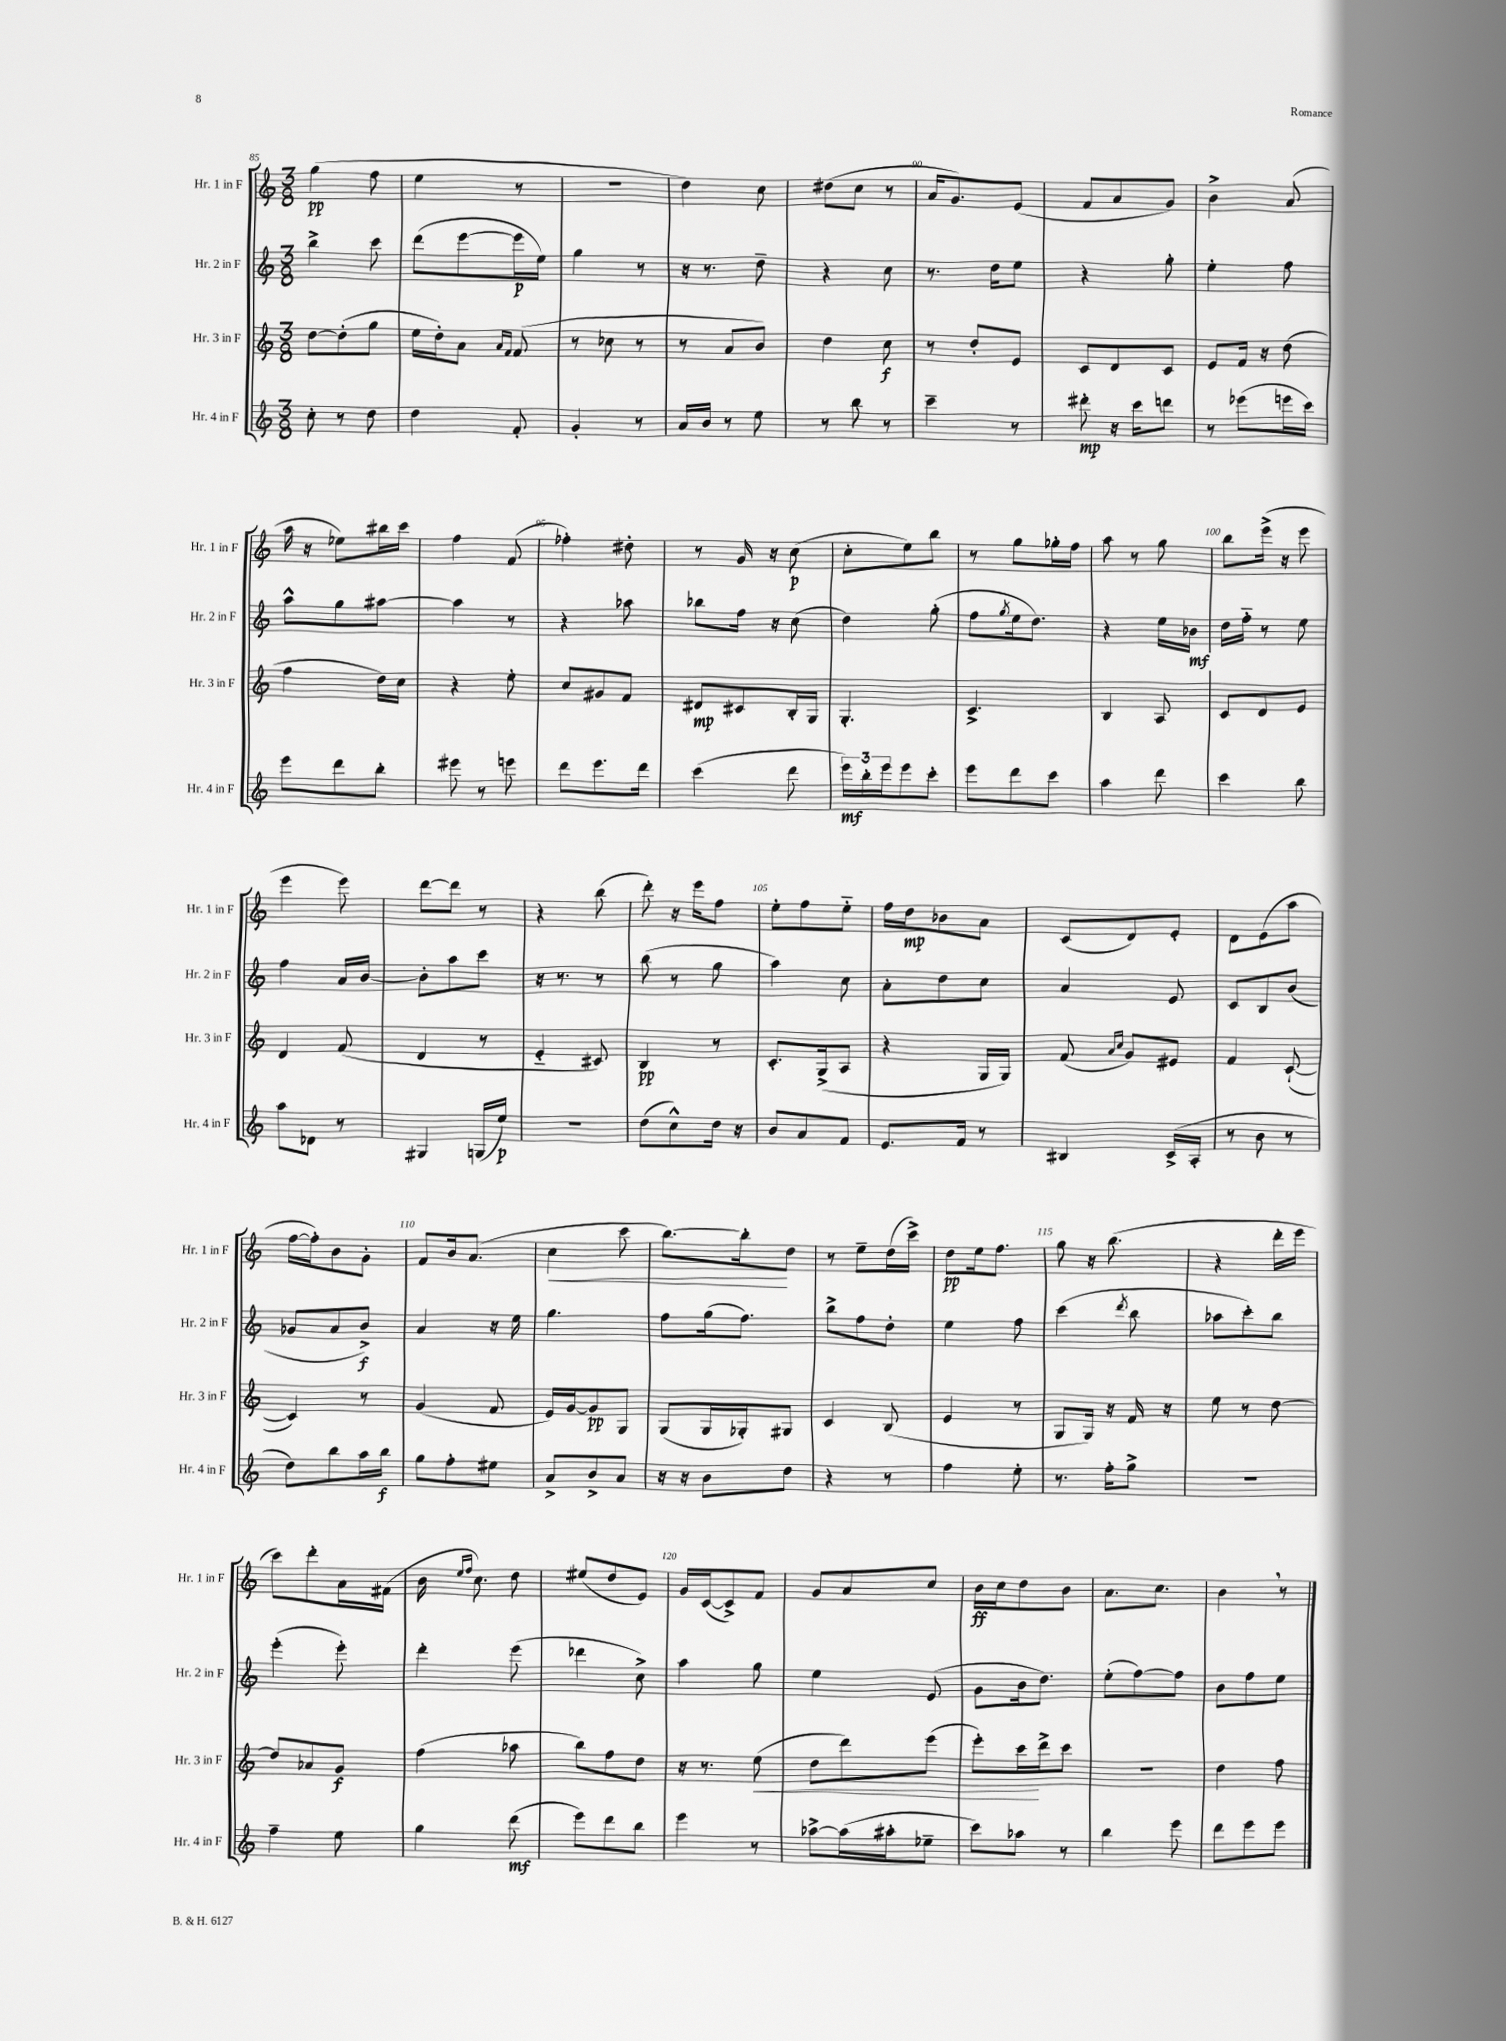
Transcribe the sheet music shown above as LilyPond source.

<<
\new StaffGroup <<
\new Staff = "s0" \with { instrumentName = "Hr. 1 in F" shortInstrumentName = "Hr. 1 in F" } {
    \clef treble \key c \major \numericTimeSignature \time 3/8
    g''4\pp( f''8 |
    e''4 r8 |
    R4. |
    d''4) c''8 |
    dis''8( c''8 r8 |
    a'16 g'8.) e'8( |
    f'8 a'8 g'8) |
    b'4-> a'8( |
    a''16 r16 ees''8) bis''16 c'''16 |
    f''4 f'8( |
    fes''4-.) dis''8-. |
    r8 g'16 r16 c''8\p( |
    c''8-. e''8) b''8 |
    r8 g''8 ges''16-. f''16 |
    a''8 r8 g''8 |
    b''8 e'''16->( r16 e'''8 |
    e'''4 e'''8) |
    d'''8~ d'''8 r8 |
    r4 b''8( |
    d'''8-.) r16 e'''16 f''8 |
    e''8-. f''8 e''8-_ |
    f''16 d''16\mp bes'8 a'8 |
    c'8( d'8) e'8-. |
    d'8 e'8( a''8 |
    f''16~ f''16-.) b'8 g'8-. |
    f'8 b'16 a'8.( |
    c''4\< c'''8 |
    b''8.~) b''16-.\! d''8 |
    r8 e''8-- d''16( c'''16->) |
    d''8\pp e''16 f''8. |
    g''8 r16 b''8.( |
    r4 d'''16-. e'''16 |
    c'''8) d'''8-. a'16 fis'16( |
    b'16 \grace { e''16 f''16 } c''8.) d''8 |
    eis''8( d''8 e'8) |
    g'16 c'16~( c'8->) f'8 |
    g'8 a'8 c''8 |
    b'16\ff c''16 d''8 b'8 |
    a'8. c''8. |
    b'4 \breathe r8 \bar "|." |
}
\new Staff = "s1" \with { instrumentName = "Hr. 2 in F" shortInstrumentName = "Hr. 2 in F" } {
    \clef treble \key c \major \numericTimeSignature \time 3/8
    b''4-> c'''8 |
    d'''8( e'''8~ e'''16\p e''16) |
    g''4 r8 |
    r16 r8. d''8-- |
    r4 c''8 |
    r8. d''16 e''8 |
    r4 g''8-. |
    e''4-. f''8 |
    a''8-^ g''8 ais''8~ |
    ais''4 r8 |
    r4 aes''8 |
    bes''8 f''16 r16 c''8( |
    d''4) g''8-.( |
    f''8 \acciaccatura { g''8 } e''16 d''8.) |
    r4 e''16 bes'16\mf |
    d''16 f''16-_ r8 e''8 |
    f''4 a'16 b'16~ |
    b'8-. a''8 c'''8 |
    r16 r8. r8 |
    b''8( r8 g''8 |
    a''4) c''8 |
    a'8-. d''8 c''8 |
    a'4 e'8 |
    c'8 b8 b'8( |
    ges'8 a'8 b'8->\f) |
    a'4 r16 e''16 |
    g''4. |
    f''8 g''16( f''8.) |
    b''8-> f''8 d''8-. |
    e''4 f''8 |
    c'''4( \acciaccatura { d'''8 } b''8 |
    aes''8 c'''8-.) b''8 |
    e'''4-.( e'''8-.) |
    d'''4-. e'''8( |
    des'''4 c''8->) |
    a''4 g''8 |
    e''4 e'8( |
    g'8 b'16 d''8.) |
    e''8-.( f''8~) f''8 |
    b'8 f''8 e''8 \bar "|." |
}
\new Staff = "s2" \with { instrumentName = "Hr. 3 in F" shortInstrumentName = "Hr. 3 in F" } {
    \clef treble \key c \major \numericTimeSignature \time 3/8
    d''8~ d''8-.( g''8 |
    e''16 d''16-.) a'8 \grace { a'16 f'16 } f'8( |
    r8 ces''8 r8 |
    r8 a'8 b'8) |
    d''4 c''8\f |
    r8 d''8-. e'8 |
    c'8 d'8 c'8 |
    e'8 f'16 r16 d''8( |
    f''4 d''16) c''16 |
    r4 e''8-. |
    c''8 gis'8 f'8 |
    dis'8\mp cis'8 b16-. g16 |
    g4.-. |
    c'4.-> |
    b4 a8 |
    c'8 d'8 e'8 |
    d'4 f'8( |
    d'4 r8 |
    e'4-_ cis'8) |
    b4\pp r8 |
    c'8.-. g16->( a8 |
    r4 g16 g16) |
    f'8( \grace { a'16 c''16 } g'8) eis'8 |
    f'4 c'8~-!( |
    c'4) r8 |
    g'4( f'8 |
    e'16) g'16~ g'8\pp g8 |
    g8( g16 ges16-.) gis8 |
    c'4 b8( |
    e'4 r8 |
    g8 g16) r16 f'16 r16 |
    e''8 r8 d''8~ |
    d''8 aes'8 g'8\f |
    f''4( aes''8 |
    b''8) f''8 d''8 |
    r16 r8. e''8\<( |
    d''8 d'''8) e'''8( |
    e'''8-.) c'''16\! d'''16-> c'''8 |
    R4. |
    d''4 f''8 \bar "|." |
}
\new Staff = "s3" \with { instrumentName = "Hr. 4 in F" shortInstrumentName = "Hr. 4 in F" } {
    \clef treble \key c \major \numericTimeSignature \time 3/8
    c''8-. r8 d''8 |
    d''4 f'8-. |
    g'4-. r8 |
    a'16 b'16 r8 e''8 |
    r8 b''8 r8 |
    c'''4-- r8 |
    dis'''8-.\mp r16 c'''16 d'''8 |
    r8 ees'''8( e'''16 c'''16) |
    e'''8 d'''8 b''8-. |
    eis'''8 r8 e'''8 |
    d'''8 e'''8. d'''16 |
    c'''4( d'''8 |
    \tuplet 3/2 { e'''16\mf) b''16-. e'''16 } e'''8 c'''8-. |
    e'''8 d'''8 c'''8 |
    a''4 d'''8 |
    c'''4 b''8 |
    a''8 des'8 r8 |
    gis4 g16( e''16\p) |
    R4. |
    d''8( c''8-^) d''16 r16 |
    b'8 a'8 f'8 |
    e'8. f'16 r8 |
    bis4 c'16->( a16-. |
    r8 b'8 r8 |
    d''8) b''8 a''16 b''16\f |
    g''8 f''8-. eis''8 |
    a'8-> b'8-> a'8 |
    r16 r16 b'8 d''8 |
    r4 r8 |
    f''4 e''8-. |
    r8. f''16-. g''8-> |
    R4. |
    f''4-- e''8 |
    g''4 d'''8\mf( |
    e'''8) d'''8 b''8 |
    e'''4 r8 |
    aes''8~-> aes''16( ais''16-. ees''8-- |
    c'''8) aes''8 r8 |
    b''4 e'''8 |
    d'''8 e'''8 e'''8 \bar "|." |
}
>>
>>
\layout { \context { \Score currentBarNumber = #85 \override BarNumber.break-visibility = ##(#f #t #t) barNumberVisibility = #(every-nth-bar-number-visible 5) } }
